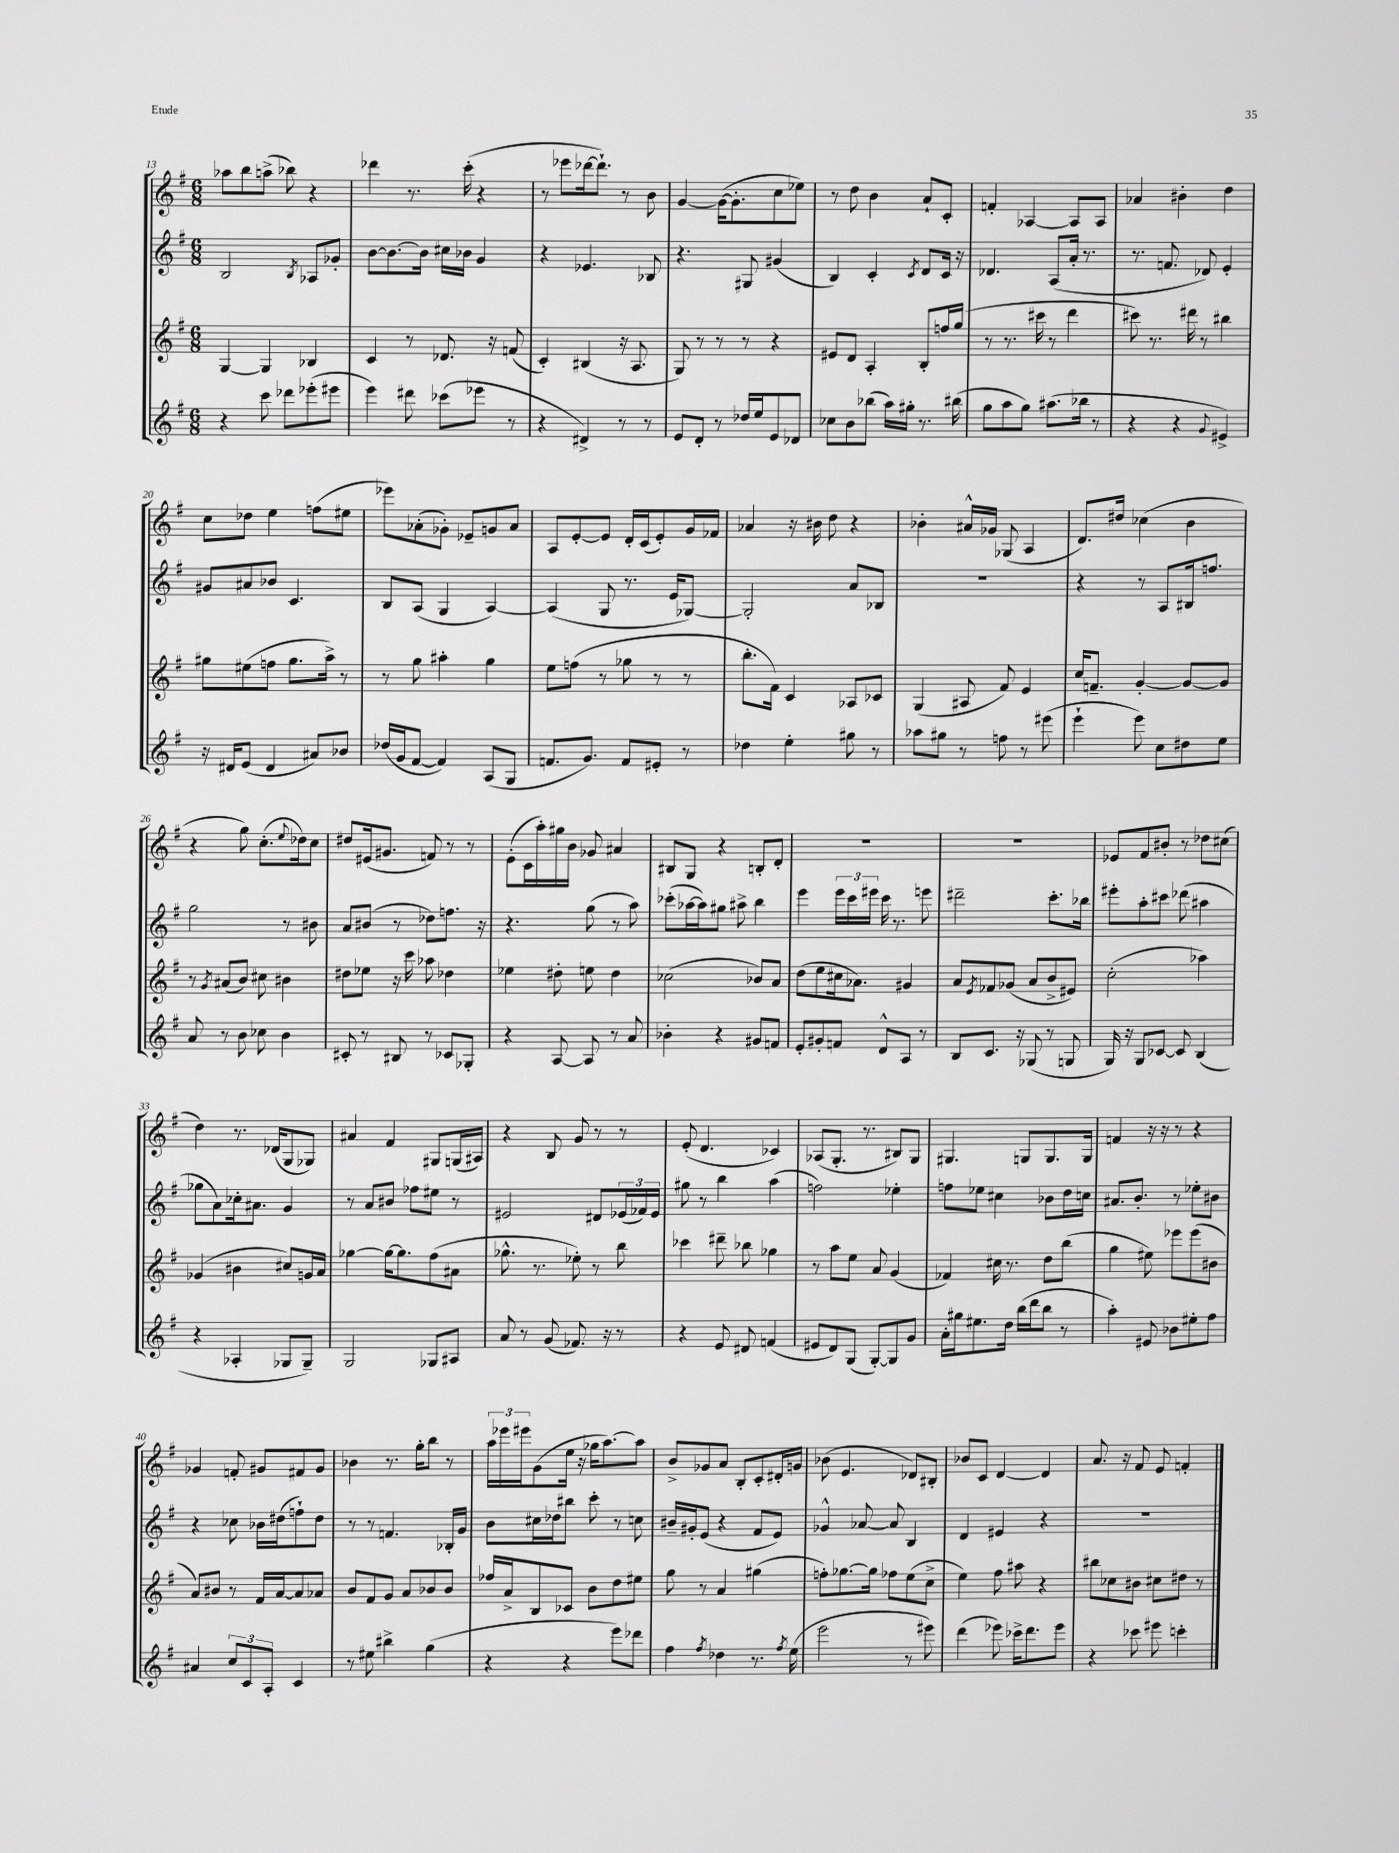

**kern	**kern	**kern	**kern
*staff4	*staff3	*staff2	*staff1
*clefG2	*clefG2	*clefG2	*clefG2
*k[f#]	*k[f#]	*k[f#]	*k[f#]
*M6/8	*M6/8	*M6/8	*M6/8
4r	[4G	2B	8aa-
.	.	.	8bb
8ccc	4G]	.	(8aa^
8ddd-	.	.	8bb-)
.	.	8qB	.
(8eee-'	4B-	8A-	4r
8eee#	.	8g-'	.
=	=	=	=
4eee)	4c	[8b	4ddd-
.	.	8.b_	.
8ddd#	8r	.	8.r
.	.	16b]	.
(8ccc-	8.d-	16cc#	.
.	.	16b-	(16ccc'
8eee-	.	4g	4r
.	16r	.	.
8r	(8f	.	.
=	=	=	=
4r	4c')	4r	8r
.	.	.	8eee-
4d#^)	(4B#	4.e-	[16ddd-
.	.	.	8.ddd-`])
8r	16r	.	8r
.	8.A	.	.
8r	.	8B-	8b
=	=	=	=
8e	8G)	4.r	[4g
8d'	8r	.	.
8r	8r	.	(16g_
.	.	.	8.g']
16dd-	8r	8G#	.
16ee	.	.	.
8e	4r	(4g#	8cc
8d-	.	.	8ee-)
=	=	=	=
8cc-	8e#	4B)	8r
8b	8d	.	8dd
(8bb-	4A'	4c'	4b
16aa)	.	.	.
16gg#'	.	.	.
.	.	8qc	.
8.r	8B'	8d	8a`
.	16ff	16c	8c'
(16bb#	(16gg	16r	.
=	=	=	=
8gg	8r	4.d-	4f'
8aa	8.r	.	.
8gg)	.	.	[4A-
.	16ccc#	.	.
(8.aa#	8r	(8A	.
.	4ddd	16a'	8A-]
16bb-	.	8.r	.
8r	.	.	8A-
=	=	=	=
4r	8ccc#)	8.r	4a-
.	8.r	.	.
.	.	8.f	.
4r	.	.	4b#'
.	16ddd#	.	.
.	8r	8d-)	.
8qqg	.	.	.
4e#^)	4bb#	4e'	4dd
=	=	=	=
16r	8gg#	8g#	8cc
16d#	.	.	.
(8e	(8ee#	8a#	8dd-
4d#	8ff	8b-	4ee
.	8.gg#	4.c	.
8a#)	.	.	(8ff
.	16aa^)	.	.
8b-	8r	.	8ee#
=	=	=	=
(16dd-	8r	8B	8eee-)
16g	.	.	.
[8f#	8gg	(8A	(8a-'
4f#])	4aa#'	4G	8g-')
.	.	.	8e-~
(8A	4gg	[4A)	8g
8G	.	.	8a-
=	=	=	=
8.f	8ee	(4A]	8A
.	(8ff	.	[8e'
8.g)	.	.	.
.	8r	8G	8e]
8f	8gg-	8.r	16d'
.	.	.	(16c
8e#'	8r	.	8e')
.	.	16e	.
8r	8r	[8G-)	16g
.	.	.	16f-
=	=	=	=
4dd-	8.bb'	2G-']	4a-
.	16f#)	.	.
4ee'	4c	.	16r
.	.	.	16b#
.	.	.	8dd
8gg#	8A-	8a	4r
8r	8c-	8B-	.
=	=	=	=
8aa-	(4G	2.r	4b-'
8gg#	.	.	.
8r	8A#	.	16a#^^
.	.	.	16g-
8ff	8f#)	.	(8G-
8r	4e	.	4A
(8eee#	.	.	.
=	=	=	=
4eee`	16cc	4r	8.d)
.	8.f~	.	.
.	.	.	16dd#
8eee)	[4g'	8r	(4cc-
8cc	.	8A	.
8dd#	8g_	16B#	4b
.	.	8.ff	.
8ee	8g]	.	.
=	=	=	=
8a	8r	2gg	4r
.	8qg	.	.
8r	(8a#	.	.
8b	8b)	.	8gg)
8cc-	8cc#	.	(8.cc'
4b	4b#	8r	.
.	.	.	8qqee
.	.	.	16dd-)
.	.	8b#	8cc
=	=	=	=
8c#'	8dd#	8a	8dd#
8r	8ee-	(8b#	(16e#
.	.	.	8.g#
8B#	16r	8r	.
.	16ccc	.	.
8r	8aa-	8dd-)	8f)
8c-	4dd-	8.ff	8r
8G-'	.	.	8r
.	.	16r	.
=	=	=	=
4r	4ee-	4.r	(8e'
.	.	.	16c
.	.	.	16aa')
[8A	8dd#'	.	16gg#
.	.	.	16b
8A]	8ee	(8gg	8g-
8r	4dd#	8r	4a#
8a	.	8aa)	.
=	=	=	=
4b-'	(2cc-	(8ccc-'	8B#
.	.	[16aa-	8G
.	.	16aa-])	.
4r	.	8gg#	4r
.	.	8aa#^	.
8g#	8b-)	4bb	8B'
8f	8a	.	8d'
=	=	=	=
8e'	(8dd	4eee	2.r
8g#'	8ee	.	.
8f	16cc#	24eee	.
.	.	24ccc	.
.	8.a-)	.	.
.	.	24eee#	.
8d^^	.	16ccc	.
.	.	8.r	.
8A	4g#	.	.
8r	.	8eee	.
=	=	=	=
8B	8a	2ddd#~	2.r
.	8qe	.	.
8.c	8f-	.	.
.	(8g-	.	.
16r	.	.	.
(8G-	8a	.	.
8r	8b^	8.ccc'	.
8G	8e#)	.	.
.	.	16bb-	.
=	=	=	=
16G)	(2cc'	8eee#'	8e-
16r	.	.	.
8G	.	8aa'	8f#
[8c-	.	8ccc#	8b#'
8c-]	.	(8ddd-	8r
(4B	4aa-)	4aa#	8dd-
.	.	.	(8cc#
=	=	=	=
4r	(4g-	8gg-	4dd)
.	.	8a)	.
4A-'	4b#	16cc-'	8.r
.	.	8.a#	.
.	.	.	(16d-
8G-	8cc#)	4g	8G
8G-~)	16g	.	8G-)
.	16a	.	.
=	=	=	=
2G	[4gg-	8r	4a#
.	.	8a	.
.	16gg-_	8b#	4f#
.	8.gg-]	.	.
.	.	8ff-	.
8G-	(8ff#	8ee#	8G#
8A#	8a#	8r	(16G
.	.	.	16A#)
=	=	=	=
8a	8.gg-^^	2e#	4r
8r	.	.	.
.	8.r	.	.
(8g	.	.	8B
8.f-)	8ee-')	.	8g
.	8r	8d#	8r
16r	.	.	.
8r	8bb	(24e-	8r
.	.	24f-)	.
.	.	24e-	.
=	=	=	=
4r	4ccc-	8gg#	(8e'
.	.	8r	4.d
8e	8ddd#~	4bb	.
8d#	8bb-	.	.
(4f	4gg-	(4aa	4c-)
=	=	=	=
8e#	8r	2ff)	(8A-
8d)	8aa	.	8.G'
(8G	8ee	.	.
.	.	.	8.r
[8G')	8a	.	.
8G]	(4g	4ee-'	8B#)
8g	.	.	8G
=	=	=	=
16a'	4f-)	8ff	4.G#
16gg#	.	.	.
8.ee#	.	8ee-	.
.	16cc#	4cc#	.
16dd	8.r	.	.
(16bb	.	.	8G
16ddd	.	.	.
8bb	8dd	8b-	8.G
8r	(8bb	16dd	.
.	.	16cc	16G
=	=	=	=
4aa')	4gg	8.a#	4f
.	.	8.b'	.
8e#	8ee#)	.	16r
.	.	.	16r
8b-	8eee-	8r	8r
8ee#'	(8eee-	8ee-'	4r
8ff#	8b#	8b#	.
=	=	=	=
4a#	8a)	4r	4g-
.	8b#	.	.
12cc	8r	8cc-	8f'
12c	.	.	.
.	16f#	16b-	8g#
12A'	.	.	.
.	[16a	(16dd#	.
4c	8a]	8ff`)	8f#
.	8a-	8dd#	8g#
=	=	=	=
8r	8b	8r	4b-
8ee#	8f#	8r	.
4bb#^	8g	4.f	8.r
.	8a	.	.
.	.	.	16gg'
(4gg	8b-	.	8bb
.	8b-	16B-'	8r
.	.	16g	.
=	=	=	=
4r	16ff-	8b	24aa
.	.	.	24eee-
.	16a^	.	.
.	.	.	24eee#
.	8B	16cc#	(8g
.	.	16dd-	.
4r	8c-	8bb#	16ee
.	.	.	16r
.	8b	8ccc'	16gg-
.	.	.	[8.aa)
8eee)	8dd	8r	.
8ddd-	8ee#	8cc	8aa]
=	=	=	=
4ff#	8gg	16b#~	8b^
.	.	16g#'	.
.	8r	(8e	8g-
8qff#	.	.	.
4dd-	4a	4r	8a
.	.	.	8B'
8.r	(4gg#	8f#	8c'
.	.	8e)	16d#'
8qff#	.	.	.
(16ee	.	.	16g
=	=	=	=
2eee	8ff')	4g-^^	(8b-
.	[8.gg-	.	4.e
.	.	[8a-	.
.	16gg-]	.	.
.	8ff-	8a-]	.
8r	(8ee	4B	8d-)
8eee#)	8cc^	.	8B#'
=	=	=	=
(4ddd	4ee)	4d	8b-
.	.	.	8c
8eee-)	8ff#	4e#	[4d
16ccc-^	8aa#	.	.
8.ddd	.	.	.
.	4r	4r	4d]
8eee-	.	.	.
=	=	=	=
4r	8bb#	2.r	8.a
.	8cc-	.	.
.	.	.	16r
8ccc-	8b#	.	8f#
8eee#	8cc#	.	8e
4ccc'	8dd#	.	4f'
.	8r	.	.
==	==	==	==
*-	*-	*-	*-
